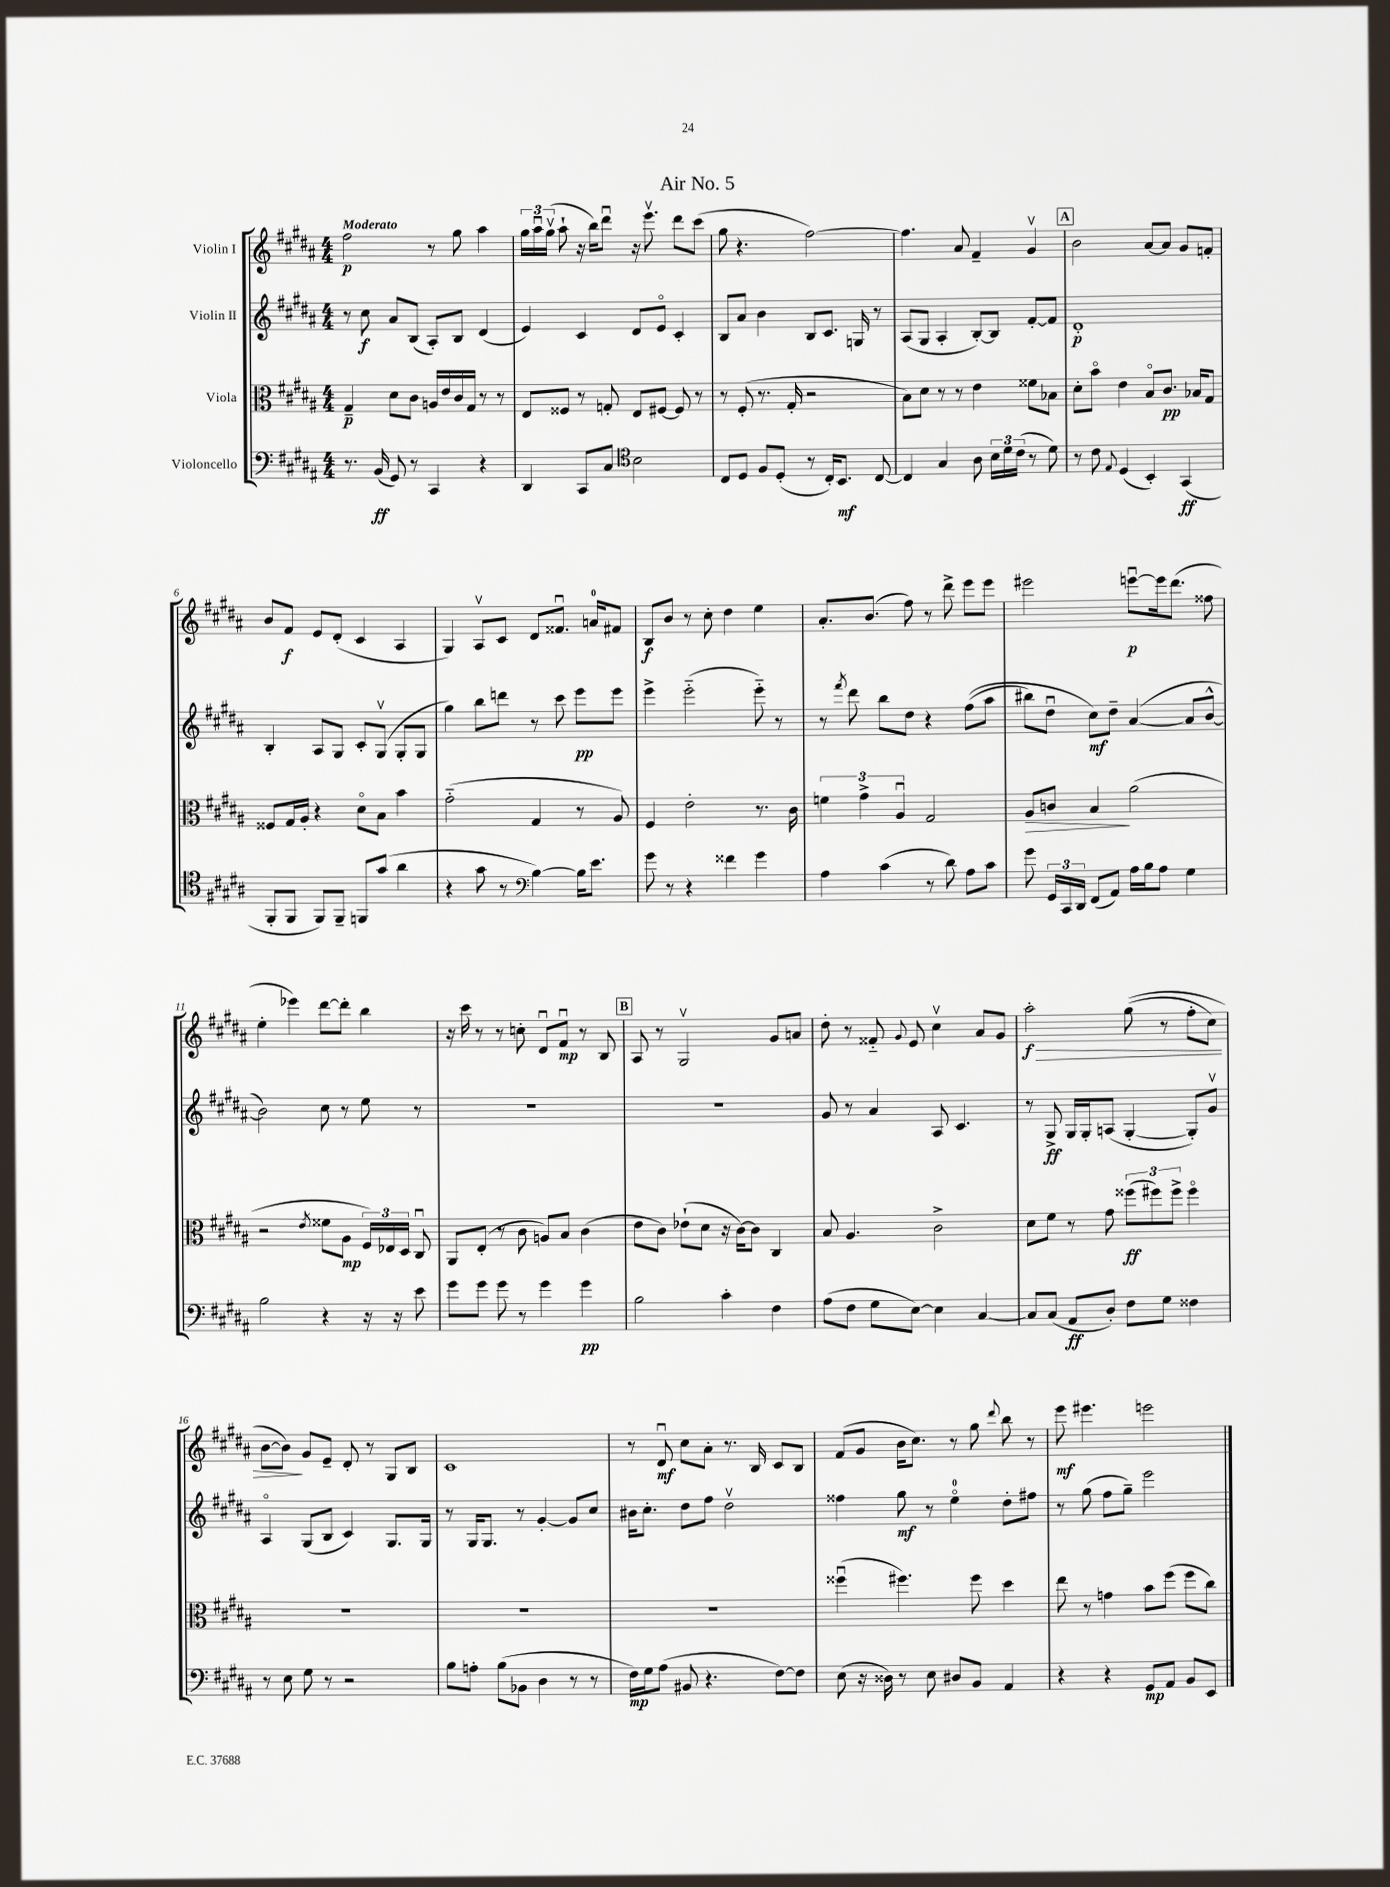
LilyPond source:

\header { title = "Air No. 5" }
<<
\new StaffGroup <<
\new Staff = "s0" \with { instrumentName = "Violin I" } {
    \clef treble \key b \major \numericTimeSignature \time 4/4 \tempo "Moderato"
    \autoBeamOff fis''2\p r8 gis''8 ais''4 |
    \tuplet 3/2 { gis''16[ ais''16\downbow gis''16]\upbow( } ais''8-! r16 b''16[) dis'''8]\downbow r16 e'''8.\upbow dis'''8[ cis'''8]( |
    gis''8 r4. fis''2~) |
    fis''4. ais'8 fis'4-- gis'4\upbow |
    \mark \markup { \box "A" } b'2 ais'8[~ ais'8] gis'8[ f'8]-. |
    b'8[ fis'8]\f e'8[ dis'8]-.( cis'4 ais4 |
    gis4) ais8[\upbow cis'8] dis'8[ fisis'8.]\downbow a'16[-0 fis'8] |
    b8[\f b'8] r8 cis''8-. dis''4 e''4 |
    ais'8.[-. b'8.]( fis''8) r8 dis'''8-> e'''8[ e'''8] |
    eis'''2 e'''8[~\downbow\p e'''16 dis'''8.]( fisis''8 |
    e''4-. ees'''4) dis'''8[~ dis'''8]-. b''4 |
    r16 cis'''16 r8 r8 c''8-. dis'8[\downbow fis'8]\downbow\mp r8 b8 |
    \mark \markup { \box "B" } ais8 r8 gis2\upbow gis'8[ a'8] |
    dis''8-. r8 fisis'8-_ \appoggiatura { gis'8 } e'8 cis''4\upbow ais'8[ gis'8] |
    ais''2-.\f\> gis''8(\( r8 fis''8[-. cis''8]) |
    b'8[~ b'8]\!\) gis'8[ e'8]-- dis'8-. r8 gis8[ b8] |
    cis'1 |
    r8 dis'8\downbow\mf cis''8[ ais'8]-. r8. b16 cis'8[ b8] |
    fis'8[( gis'8] b'16[ cis''8.]) r8 gis''8 \appoggiatura { dis'''8 } b''8 r8 |
    e'''8\mf eis'''4. e'''2 \bar "|." |
}
\new Staff = "s1" \with { instrumentName = "Violin II" } {
    \clef treble \key b \major \numericTimeSignature \time 4/4
    \autoBeamOff r8 cis''8\f ais'8[ b8]( ais8[-.) b8] dis'4( |
    e'4) cis'4 dis'8[ e'8]\flageolet cis'4-. |
    b8[ ais'8] b'4 b8[ cis'8.] g16 r8 |
    ais8[( gis8] ais4-. b8[~-.) b8] fis'8[~-. fis'8] |
    \mark \markup { \box "A" } dis'1-.\p |
    b4-. ais8[ gis8] cis'8[-. gis8]\upbow( gis8[-. gis8] |
    gis''4) b''8[ d'''8] r8 cis'''8 e'''8[\pp e'''8] |
    e'''4-> e'''2-_( e'''8-_) r8 |
    r8 \acciaccatura { fis'''8 } dis'''8 b''8[ dis''8] r4 fis''8[(\( ais''8] |
    bis''8[) dis''8]\downbow cis''8[\mf\) dis''8]-- ais'4~( ais'8[ b'8]~-^ |
    b'2) cis''8 r8 e''8 r8 |
    R1 |
    \mark \markup { \box "B" } R1 |
    gis'8 r8 ais'4 ais8 cis'4. |
    r8 gis8->\ff gis16[ gis16-. a8]( gis4~-. gis8[-.) gis'8]\upbow |
    ais4\flageolet gis8[( b8] cis'4) gis8.[ gis16] |
    r8 gis16[ gis8.] r8 gis'4~-. gis'8[ cis''8] |
    bis'16[ cis''8.]-. dis''8[ fis''8] dis''2\upbow |
    fisis''4 gis''8\mf r8 e''4-0\flageolet dis''8[-. fis''8] |
    r8 gis''8( fis''8[ gis''8]--) e'''2 \bar "|." |
}
\new Staff = "s2" \with { instrumentName = "Viola" } {
    \clef alto \key b \major \numericTimeSignature \time 4/4
    \autoBeamOff gis4--\p dis'8[ cis'8] a16[ e'16 cis'16 gis16] r8 r8 |
    e8[ fisis8] r8 g8-. e8[ fis8]~ fis8 r8 |
    r8 fis8-.( r8. gis16-. r2 |
    b8[) dis'8] r8 r8 e'4 fisis'8[ bes8] |
    \mark \markup { \box "A" } dis'8[-. b'8]\flageolet e'4 b8[\flageolet cis'8.]\pp bes16[ gis8] |
    fisis8[ gis16 ais16]-. r4 dis'8[\flageolet b8] b'4 |
    gis'2-_( gis4 r8 ais8) |
    fis4 e'2-. r8. cis'16 |
    \tuplet 3/2 { f'4 gis'4-> ais4\downbow } gis2 |
    ais8[\> c'8] b4\! ais'2( |
    r2 \acciaccatura { e'8 } fisis'8[ ais8]\mp \tuplet 3/2 { fis16[) ees16 dis16] } cis8\downbow |
    ais,8[ e8]-.( r8 cis'8 a8[) b8] cis'4( |
    \mark \markup { \box "B" } e'8[ cis'8]) ees'8[-!( dis'8] r16 cis'16[~) cis'8] cis4 |
    b8 ais4. cis'2-> |
    dis'8[ fis'8] r8 gis'8 \tuplet 3/2 { fisis''8[\ff( fis''8) fis''8]-> } fis''4\flageolet |
    R1 |
    R1 |
    R1 |
    fisis''4\downbow( fis''4.) fis''8 dis''4 |
    e''8 r8 g'4 b'8[ fis''8]( fis''8[ cis''8]) \bar "|." |
}
\new Staff = "s3" \with { instrumentName = "Violoncello" } {
    \clef bass \key b \major \numericTimeSignature \time 4/4
    \autoBeamOff r8. b,16\ff( gis,8) r8 cis,4 r4 |
    dis,4 cis,8[ cis8] \clef tenor b2 |
    cis8[ dis8] fis8[ dis8]-.( r8 cis16[-.) b,8.]\mf cis8~ |
    cis4 gis4 ais8 \tuplet 3/2 { b16[ dis'16 cis'16]( } r8 dis'8) |
    \mark \markup { \box "A" } r8 cis'8 \appoggiatura { e8 } dis4( b,4-.) gis,4\ff( |
    fis,8[-. fis,8] fis,8[) fis,8]-- f,8[ gis'8]( ais'4 |
    r4 gis'8 r8 \clef bass b4~) b16[ e'8.] |
    gis'8 r8 r4 fisis'4 gis'4 |
    ais4 cis'4( r8 dis'8) ais8[ cis'8] |
    gis'8 \tuplet 3/2 { gis,16[ cis,16 dis,16] } fis,8[( ais,8]) ais16[ b16 ais8] gis4 |
    b2 r4 r16 r16 e'8 |
    gis'8[ gis'8] gis'8 r8 gis'4 gis'4\pp |
    \mark \markup { \box "B" } b2 cis'4-. fis4 |
    ais8[( fis8] gis8[ e8]~) e4 cis4~ |
    cis8[ cis8]( ais,8[\ff dis8]-.) fis8[ gis8] fisis4 |
    r8 e8 gis8 r8 r2 |
    b8[ a8]-. b8[( bes,8] dis4 r8 r8 |
    fis16[\mp) gis16 ais8]( bis,8 r4. fis8[~) fis8] |
    e8( r16 disis16) r8 e8 dis8[ b,8] ais,4 |
    r4 r4 gis,8[\mp ais,8] b,8[ e,8] \bar "|." |
}
>>
>>
